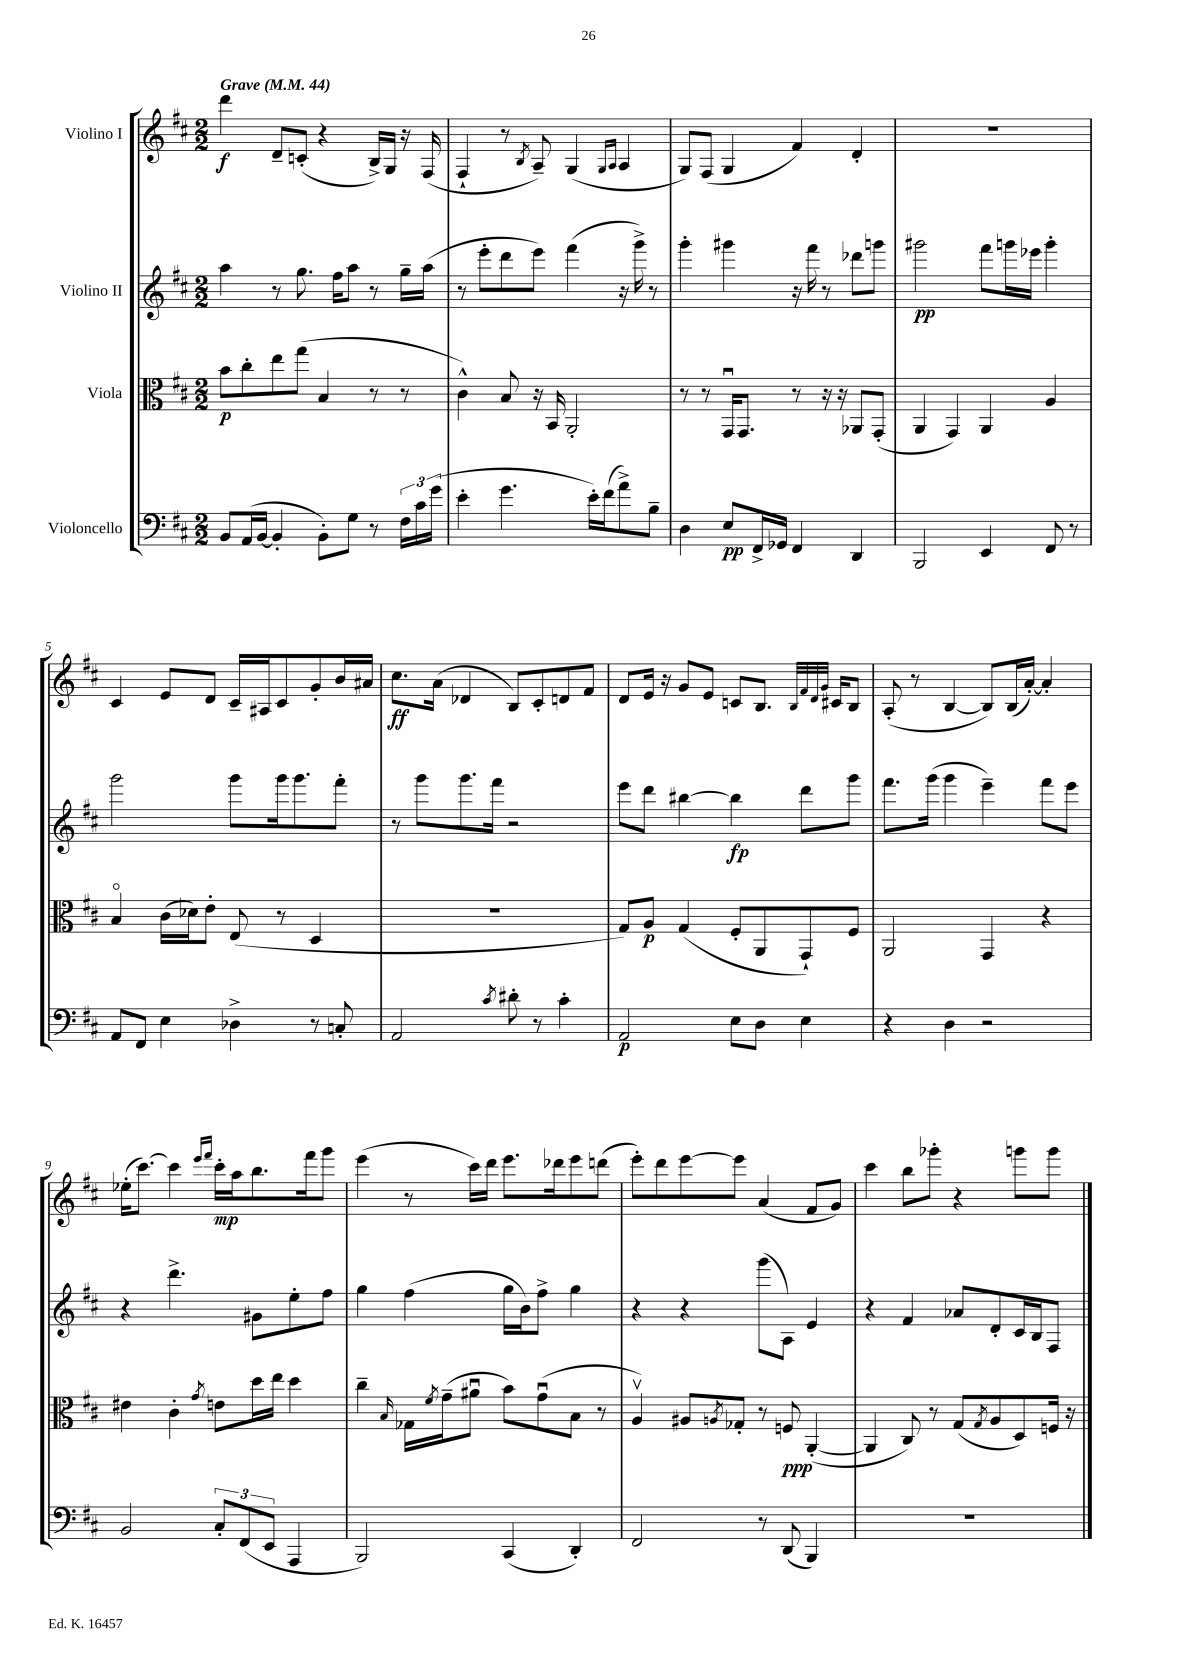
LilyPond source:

<<
\new StaffGroup <<
\new Staff = "s0" \with { instrumentName = "Violino I" } {
    \clef treble \key d \major \numericTimeSignature \time 2/2 \tempo "Grave" 4 = 44
    d'''4\f d'8-- c'8-.( r4 b16->) g16 r16 fis16( |
    fis4-! r8 \acciaccatura { b8 } a8--) g4( \grace { g16 a16 } a4 |
    g8) fis8( g4 fis'4) d'4-. |
    R1 |
    cis'4 e'8 d'8 cis'16-- ais16 cis'8 g'8-. b'16 ais'16 |
    cis''8.\ff a'16( des'4 b8) cis'8-. d'8 fis'8 |
    d'8 e'16 r16 g'8 e'8 c'8 b8. \grace { b32 fis'32 d'32 g'32 } cis'16 b8 |
    a8-.( r8 b4~ b8) b16( a'16~-.) a'4-. |
    ees''16-.( cis'''8.~) cis'''4 \grace { e'''16 fis'''16 } cis'''16-.\mp a''16 b''8. fis'''16 g'''8 |
    e'''4( r8 cis'''16) d'''16 e'''8. des'''16 e'''8 d'''8( |
    e'''8-.) d'''8 e'''8~ e'''8 a'4( fis'8 g'8) |
    cis'''4 b''8 ges'''8-. r4 g'''8 g'''8 \bar "|." |
}
\new Staff = "s1" \with { instrumentName = "Violino II" } {
    \clef treble \key d \major \numericTimeSignature \time 2/2
    a''4 r8 g''8. fis''16 a''8 r8 g''16-- a''16( |
    r8 e'''8-. d'''8 e'''8) fis'''4( r16 g'''16->) r8 |
    g'''4-. gis'''4 r16 fis'''16 r8 des'''8 g'''8 |
    gis'''2\pp fis'''8 g'''16 ees'''16 g'''4-. |
    g'''2 g'''8 g'''16 g'''8. fis'''8-. |
    r8 g'''8 g'''8. fis'''16 r2 |
    e'''8 d'''8 bis''4~ bis''4\fp d'''8 g'''8 |
    fis'''8. g'''16( g'''4 e'''4--) fis'''8 e'''8 |
    r4 d'''4.-> gis'8 e''8-. fis''8 |
    g''4 fis''4( g''16 b'16) fis''8-> g''4 |
    r4 r4 g'''8( a8) e'4 |
    r4 fis'4 aes'8 d'8-. cis'16 b16 fis8 \bar "|." |
}
\new Staff = "s2" \with { instrumentName = "Viola" } {
    \clef alto \key d \major \numericTimeSignature \time 2/2
    b'8\p cis''8-. e''8 g''8( b4 r8 r8 |
    cis'4-^) b8 r16 b,16 a,2-. |
    r8 r8 g,16\downbow g,8. r8 r16 r16 aes,8 g,8-.( |
    a,4 g,4) a,4 a4 |
    b4\flageolet cis'16( des'16) e'8-. e8( r8 d4 |
    R1 |
    g8) a8\p g4( fis8-. a,8 g,8-!) fis8 |
    a,2 g,4 r4 |
    eis'4 cis'4-. \acciaccatura { g'8 } e'8 d''16 e''16 d''4 |
    cis''4-- \grace { b16 } ges16 \acciaccatura { fis'8 } g'16--( ais'8\downbow b'8) g'8\downbow( b8 r8 |
    a4\upbow) ais8 \acciaccatura { a8 } ges8-. r8 f8\ppp a,4~-.( |
    a,4 cis8) r8 g8( \acciaccatura { g8 } a8 d8) f16 r16 \bar "|." |
}
\new Staff = "s3" \with { instrumentName = "Violoncello" } {
    \clef bass \key d \major \numericTimeSignature \time 2/2
    b,8 a,16( b,16~ b,4-. b,8-.) g8 r8 \tuplet 3/2 { fis16 cis'16 g'16( } |
    e'4-. g'4. e'16-.) fis'16( a'8->) b8-- |
    d4 e8\pp fis,16-> ges,16 fis,4 d,4 |
    b,,2 e,4 fis,8 r8 |
    a,8 fis,8 e4 des4-> r8 c8-. |
    a,2 \acciaccatura { cis'8 } dis'8-. r8 cis'4-. |
    a,2\p e8 d8 e4 |
    r4 d4 r2 |
    b,2 \tuplet 3/2 { cis8-. fis,8( e,8 } a,,4 |
    b,,2) cis,4( d,4-.) |
    fis,2 r8 d,8( b,,4) |
    R1 \bar "|." |
}
>>
>>
